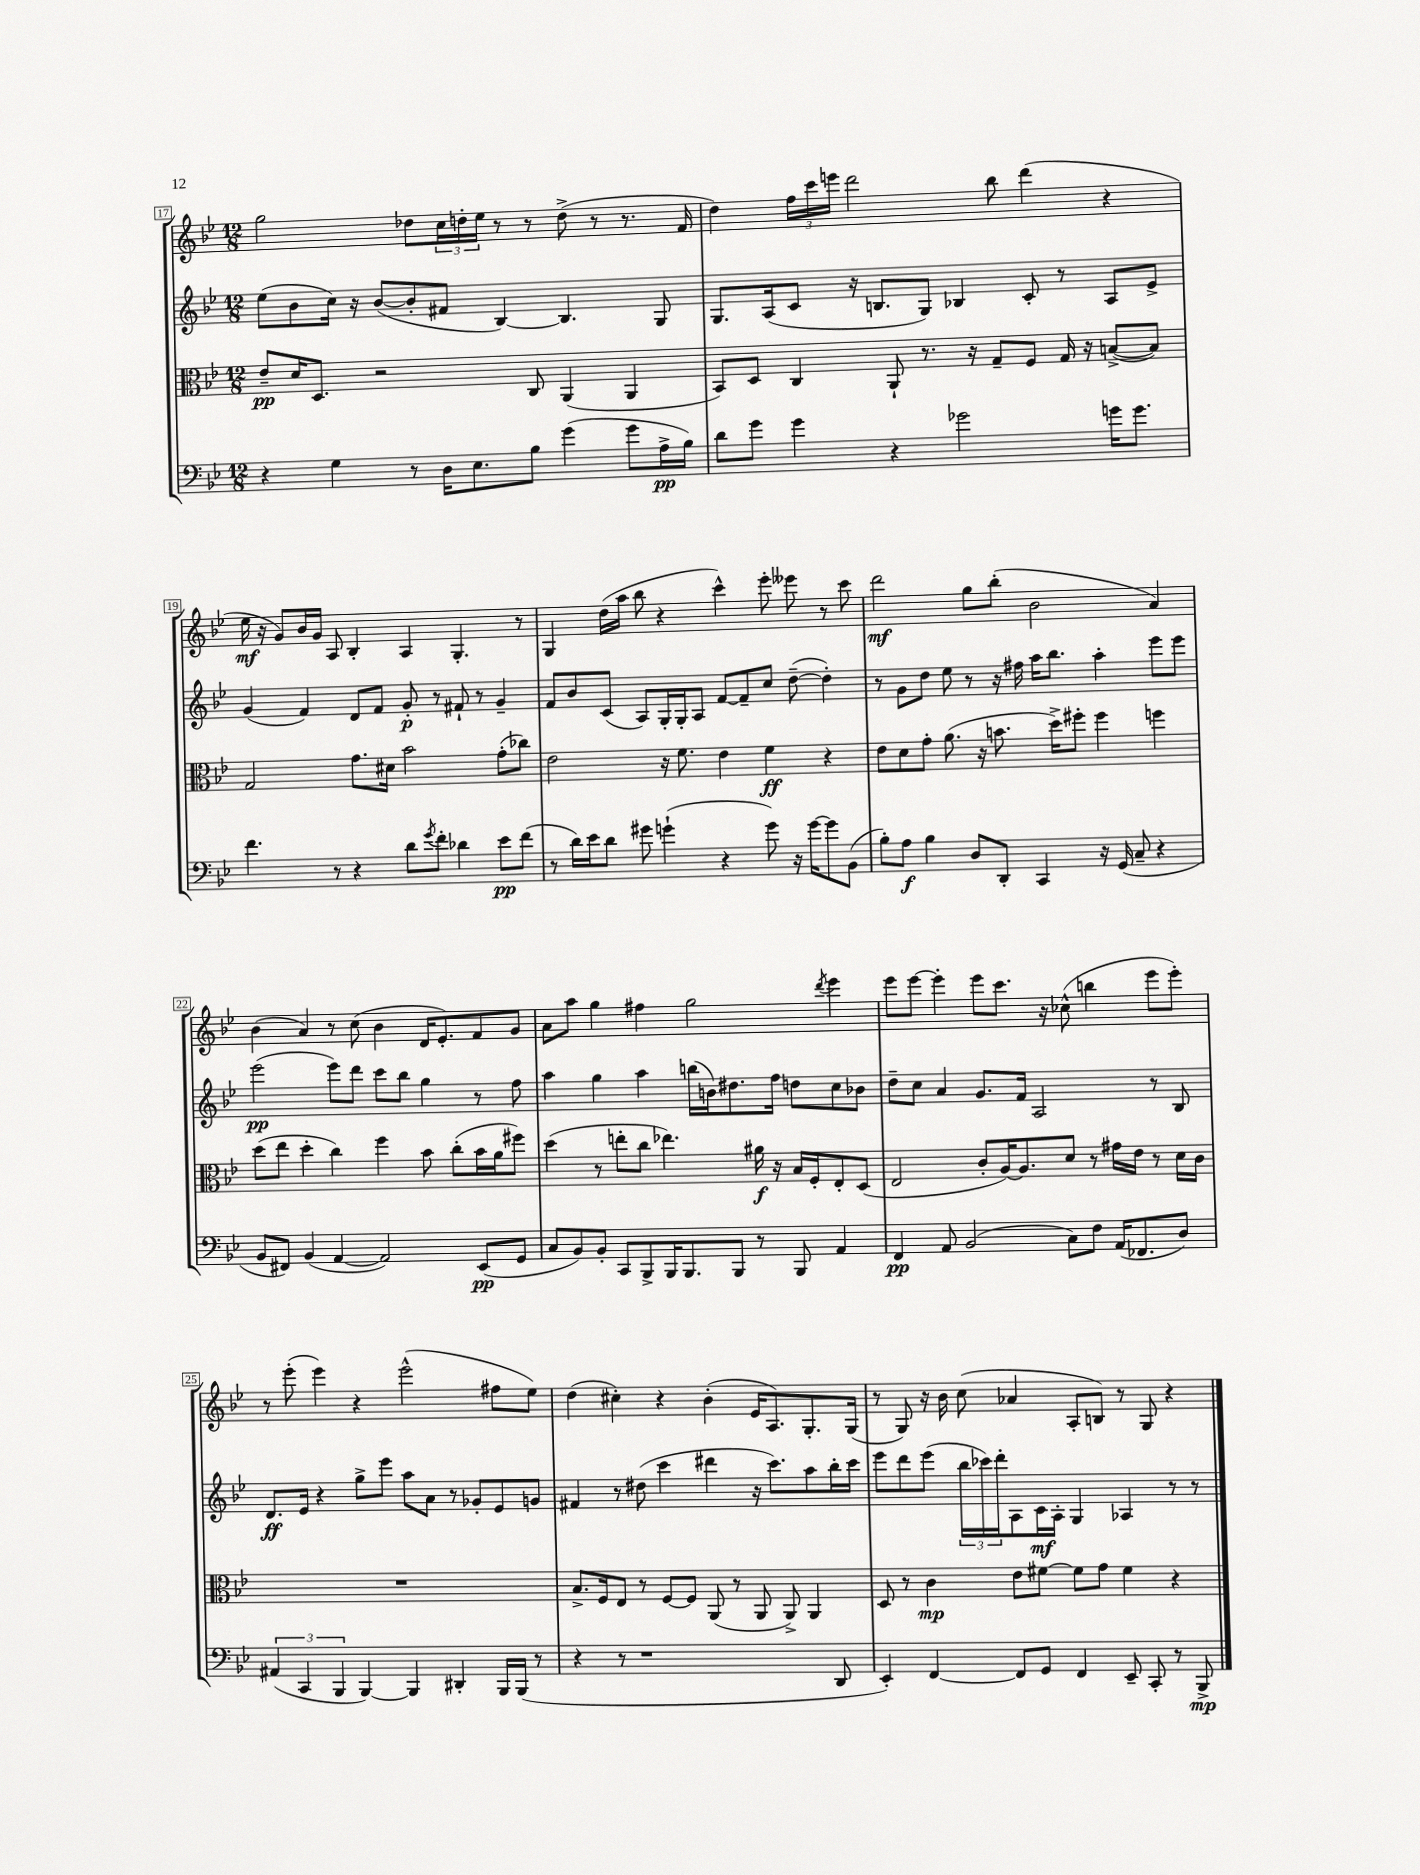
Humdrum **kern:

**kern	**kern	**kern	**kern
*staff4	*staff3	*staff2	*staff1
*clefF4	*clefC3	*clefG2	*clefG2
*k[b-e-]	*k[b-e-]	*k[b-e-]	*k[b-e-]
*M12/8	*M12/8	*M12/8	*M12/8
4r	8e-~	(8ee-	2gg
.	16d	8b-	.
.	8.D	.	.
4G	.	16cc)	.
.	.	16r	.
.	2r	([8b-	.
8r	.	8b-']	8dd-
16D	.	8f#	24cc
.	.	.	24dd'
8.E-	.	.	.
.	.	.	24ee-
.	.	[4B-)	8r
8B-	8C	.	8r
(4g	(4AA	4.B-]	(8dd^
.	.	.	8r
8g	4AA	.	8.r
16A^	.	8G	.
16B-)	.	.	16f
=	=	=	=
8d	8BB-)	8.G	4dd)
8g	8D	.	.
.	.	(16A	.
4g	4C	8c	24ff
.	.	.	24ccc
.	.	.	24eee
.	.	16r	2ddd
.	.	8.B	.
4r	8AA`	.	.
.	8.r	8G)	.
2g-	.	4B-	.
.	16r	.	.
.	8G~	.	8bb-
.	8F	8c'	(4ddd
.	16G	8r	.
.	16r	.	.
16g	([8B^	8A	4r
8.g	.	.	.
.	8B])	8e-^	.
=	=	=	=
4.f	2G	(4g	16ee-
.	.	.	16r
.	.	.	8g)
.	.	4f)	16b-
.	.	.	16g
8r	.	.	8A
4r	8.g	8d	4B-'
.	.	8f	.
.	16d#	.	.
8d	2b-	8g'	4A
8qg	.	.	.
8f'	.	8r	.
4d-	.	8f#`	4.G'
.	.	8r	.
8e-	(8g'	4g~	.
(8f	8cc-)	.	8r
=	=	=	=
8r	2e-	8f	4G
16d)	.	8b-	.
16e-	.	.	.
8d	.	(8c	(16dd
.	.	.	16aa
8g#	.	8A)	8bb-
(4g`	16r	16G'	4r
.	8.f	16G'	.
.	.	8A	.
4r	4e-	[8f	4ccc^^)
.	.	8f~]	.
8g)	4f	8cc	8eee-'
16r	.	([8dd~	8eee--
[16g	.	.	.
8g]	4r	4dd'])	8r
(8BB-	.	.	8ccc
=	=	=	=
8B-')	8e-	8r	2ddd
8A	8d	8g	.
4B-	8g'	8dd	.
.	(8.a	8ee-	.
8D	.	8r	8gg
.	16r	.	.
8DD'	8.b	16r	(8bb-'
.	.	16ff#	.
4CC	.	16aa	2b-
.	16dd^)	8.bb-	.
.	8ff#'	.	.
16r	4ff#	4aa'	.
(16GG	.	.	.
8C~	.	.	.
4r	4ff	8eee-	4a)
.	.	8eee-	.
=	=	=	=
8BB-	(8dd	(2eee-	(4b-
8FF#)	8ee-	.	.
(4BB-	4dd'	.	4a)
[4AA	4cc)	8eee-)	8r
.	.	8ddd	(8cc
2AA])	4ff	8ccc	4b-
.	.	8bb-	.
.	8b-	4gg	16d
.	.	.	8.e-')
.	(8cc'	.	.
(8EE-	16b-	8r	8f
.	16a	.	.
8GG	8ff#)	8ff	8g
=	=	=	=
8C	(4dd	4aa	8a
8BB-)	.	.	8aa
8BB-'	8r	4gg	4gg
8CC	8ee'	.	.
8BBB-^	8cc	4aa	4ff#
16BBB-	4.ee-)	.	.
8.BBB-	.	.	.
.	.	(16bb	2gg
.	.	16b)	.
8BBB-	.	8.dd#	.
8r	16a#	.	.
.	16r	16ff	.
8BBB-	16B-	8dd	.
.	16F'	.	.
.	.	.	8qddd
4AA	8E-'	8cc	4eee-
.	(8D	8b-	.
=	=	=	=
4FF	2E-	8dd~	8eee-
.	.	8cc	[8eee-
8AA	.	4a	4eee-']
(2BB-	.	.	.
.	8c'	8.g	8eee-
.	[16A)	.	8.ccc
.	8.A]	16f	.
.	.	2A	.
.	.	.	16r
8C)	8d	.	(8cc-^^
8F	8r	.	4bb
(16AA	16g#	.	.
8.FF-	16e-	.	.
.	8r	8r	8eee-
8D)	16d	8B-	8eee-')
.	16c	.	.
=	=	=	=
(6AA#	1.r	8.d	8r
.	.	.	(8eee-'
6CC	.	.	.
.	.	16e-	.
.	.	4r	4eee-)
6BBB-	.	.	.
[4BBB-)	.	8gg^	4r
.	.	8eee-	.
4BBB-]	.	8aa	(2eee-^^
.	.	8a	.
4DD#'	.	8r	.
.	.	8g-'	.
16BBB-	.	8e-	8ff#
(16BBB-	.	.	.
8r	.	8g	8ee-)
=	=	=	=
4r	8.B-^	4f#	(4dd
.	16F	.	.
8r	8E-	8r	4cc#')
1r	8r	(8dd#	.
.	[8F	4ccc	4r
.	8F]	.	.
.	(8AA	4ddd#	(4b-'
.	8r	.	.
.	8AA	16r	16e-
.	.	8.ccc)	8.A)
.	8AA^)	.	.
.	4AA	8aa	8.G'
8DD	.	16bb-'	.
.	.	16ccc	(16G
=	=	=	=
4EE-')	8D	8eee-	8r
.	8r	8ddd	8G)
[4FF	4c	(8eee-	16r
.	.	.	16b-
.	.	24bb-	(8cc
.	.	24ccc-)	.
.	.	24ddd'	.
8FF]	8e-	8A	4a-
8GG	[8f#	16c	.
.	.	16A'	.
4FF	8f#]	4G	8A'
.	8g	.	8B)
8EE-~	4f#	4A-	8r
8CC'	.	.	8G
8r	4r	8r	4r
8BBB-^	.	8r	.
==	==	==	==
*-	*-	*-	*-
